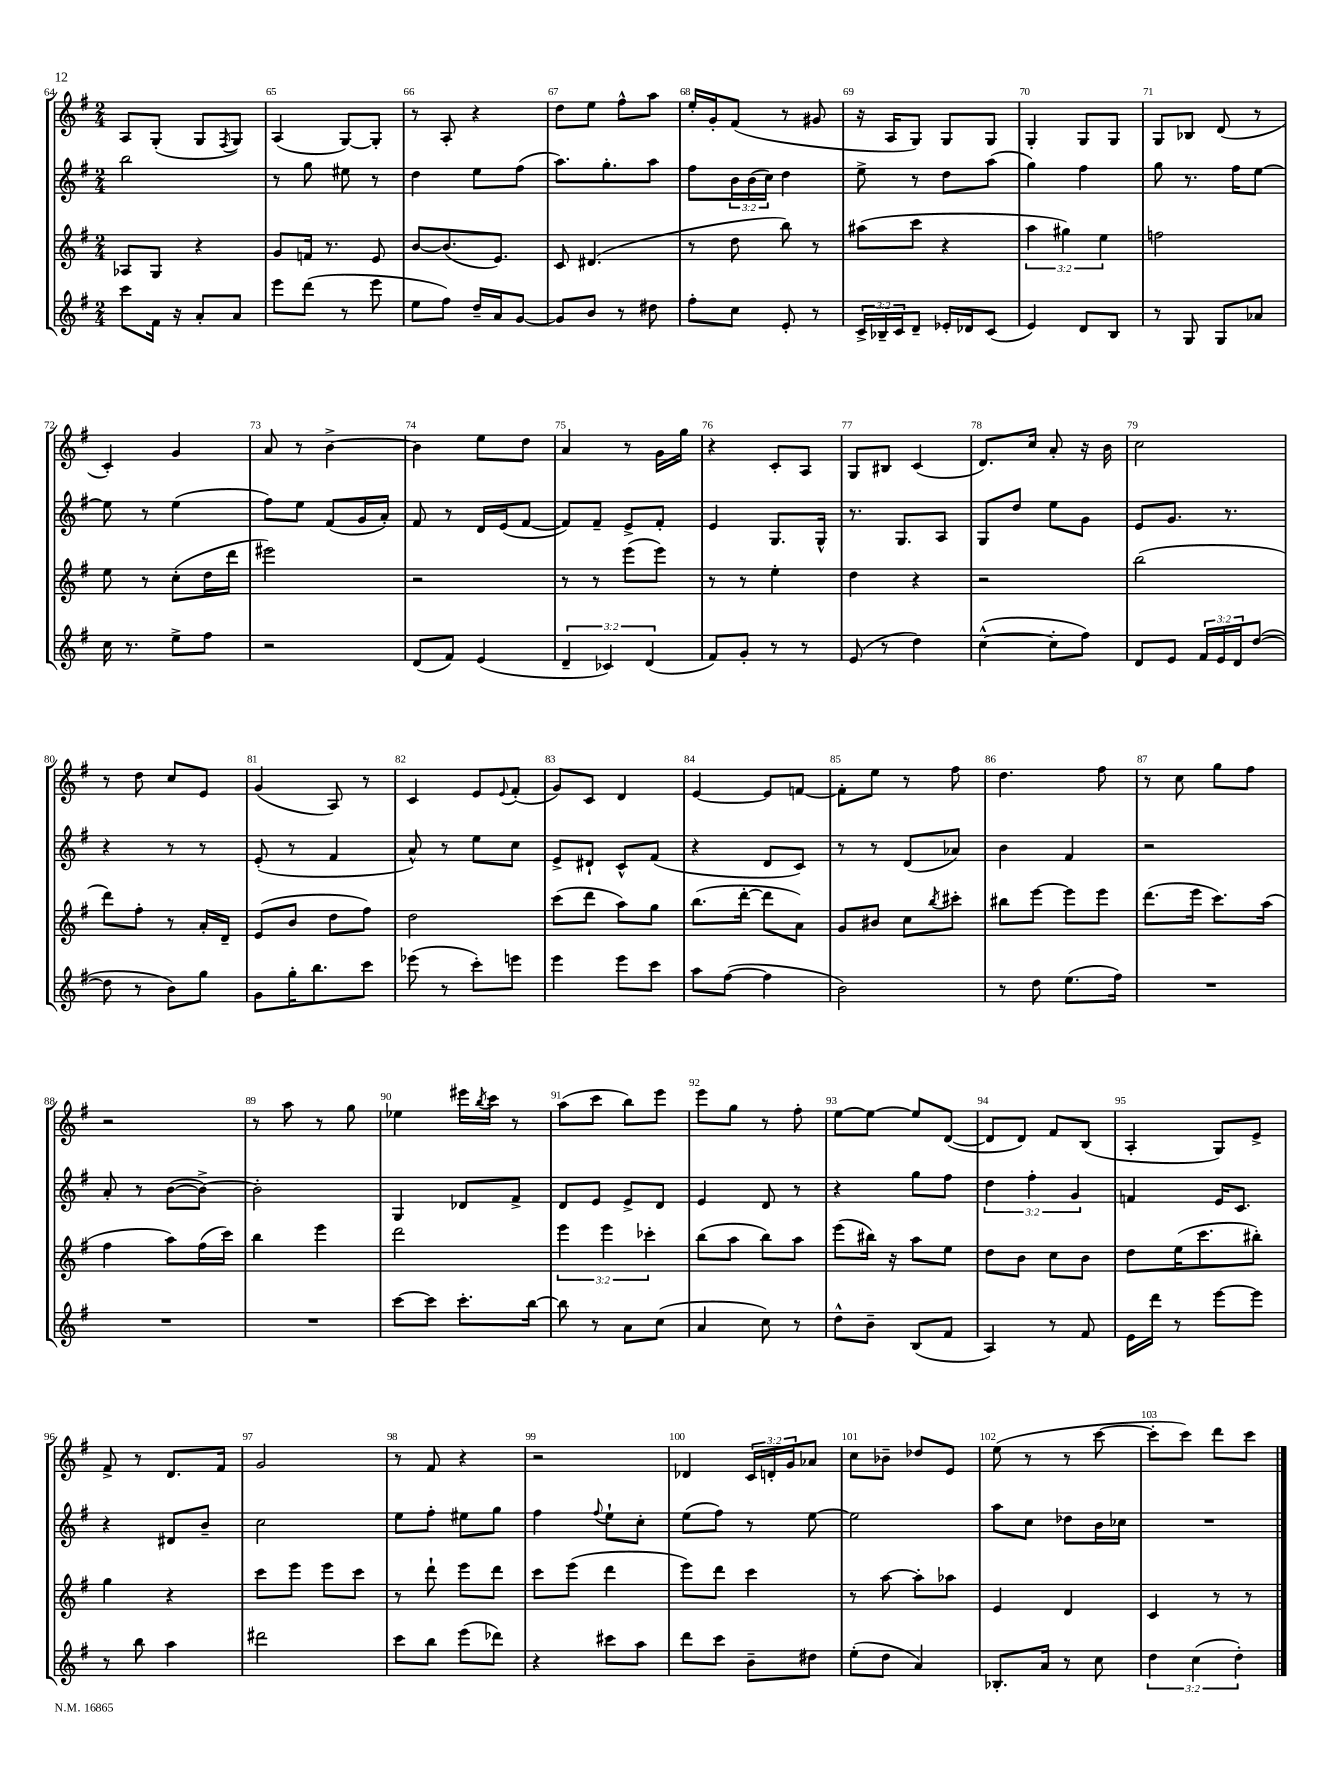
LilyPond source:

<<
\new StaffGroup <<
\new Staff = "s0" {
    \clef treble \key g \major \numericTimeSignature \time 2/4 \override Staff.TupletNumber.text = #tuplet-number::calc-fraction-text
    a8 g8-.( g8 \acciaccatura { fis8 } g8) |
    a4( g8~) g8-. |
    r8 a8-. r4 |
    d''8 e''8 fis''8-^ a''8 |
    e''16-. g'16-. fis'8( r8 gis'8 |
    r16 a16 g8) g8 g8 |
    g4-. g8 g8 |
    g8 bes8 d'8( r8 |
    c'4-.) g'4 |
    a'8 r8 b'4~-> |
    b'4 e''8 d''8 |
    a'4 r8 g'16 g''16 |
    r4 c'8-. a8 |
    g8 bis8 c'4( |
    d'8.) c''16 a'8-. r16 b'16 |
    c''2 |
    r8 d''8 c''8 e'8 |
    g'4( a8) r8 |
    c'4 e'8 \appoggiatura { e'8 } fis'8-.( |
    g'8) c'8 d'4 |
    e'4~ e'8 f'8~ |
    f'8-. e''8 r8 fis''8 |
    d''4. fis''8 |
    r8 c''8 g''8 fis''8 |
    r2 |
    r8 a''8 r8 g''8 |
    ees''4 eis'''16 \acciaccatura { b''8 } c'''16 r8 |
    a''8( c'''8 b''8) e'''8 |
    e'''8 g''8 r8 fis''8-. |
    e''8~ e''8~ e''8 d'8~( |
    d'8 d'8) fis'8 b8( |
    a4-. g8) e'8-> |
    fis'8-> r8 d'8. fis'16 |
    g'2 |
    r8 fis'8 r4 |
    r2 |
    des'4 \tuplet 3/2 { c'16 d'16-. g'16 } aes'8 |
    c''8 bes'8-- des''8 e'8 |
    e''8( r8 r8 c'''8~ |
    c'''8-. c'''8) d'''8 c'''8 \bar "|." |
}
\new Staff = "s1" {
    \clef treble \key g \major \numericTimeSignature \time 2/4 \override Staff.TupletNumber.text = #tuplet-number::calc-fraction-text
    b''2 |
    r8 g''8 eis''8 r8 |
    d''4 e''8 fis''8( |
    a''8.) g''8.-. a''8 |
    fis''8 \tuplet 3/2 { b'16 b'16( c''16) } d''4 |
    e''8-> r8 d''8 a''8( |
    g''4) fis''4 |
    g''8 r8. fis''16 e''8~ |
    e''8 r8 e''4( |
    fis''8) e''8 fis'8( g'16 a'16-.) |
    fis'8 r8 d'16 e'16( fis'8~ |
    fis'8) fis'8-- e'8-> fis'8-. |
    e'4 g8. g16-^ |
    r8. g8. a8 |
    g8 d''8 e''8 g'8 |
    e'8 g'8. r8. |
    r4 r8 r8 |
    e'8-.( r8 fis'4 |
    a'8-^) r8 e''8 c''8 |
    e'8-> dis'8-! c'8-^ fis'8( |
    r4 d'8 c'8) |
    r8 r8 d'8( aes'8) |
    b'4 fis'4 |
    r2 |
    a'8-. r8 b'8~( b'8~->) |
    b'2-. |
    g4 des'8 fis'8-> |
    d'8 e'8 e'8-> d'8 |
    e'4 d'8 r8 |
    r4 g''8 fis''8 |
    \tuplet 3/2 { d''4 fis''4-. g'4 } |
    f'4 e'16 c'8. |
    r4 dis'8 b'8-- |
    c''2 |
    e''8 fis''8-. eis''8 g''8 |
    fis''4 \appoggiatura { fis''8 } e''8-! c''8-. |
    e''8( fis''8) r8 e''8~ |
    e''2 |
    a''8 c''8 des''8 b'16 ces''16 |
    R2 \bar "|." |
}
\new Staff = "s2" {
    \clef treble \key g \major \numericTimeSignature \time 2/4 \override Staff.TupletNumber.text = #tuplet-number::calc-fraction-text
    aes8 g8 r4 |
    g'8 f'16 r8. e'8 |
    b'8~ b'8.( e'8.) |
    c'8 dis'4.( |
    r8 d''8 b''8) r8 |
    ais''8( c'''8 r4 |
    \tuplet 3/2 { a''4 gis''4) e''4 } |
    f''2 |
    e''8 r8 c''8-.( d''16 d'''16 |
    eis'''2) |
    r2 |
    r8 r8 e'''8( e'''8) |
    r8 r8 e''4-. |
    d''4 r4 |
    r2 |
    b''2( |
    d'''8) fis''8-. r8 a'16-. d'16-- |
    e'8( b'8 d''8 fis''8) |
    d''2 |
    c'''8( d'''8 a''8) g''8 |
    b''8.( d'''16~-. d'''8 a'8) |
    g'8 bis'8 c''8 \acciaccatura { b''8 } cis'''8-. |
    bis''8 e'''8~ e'''8 e'''8 |
    d'''8.( e'''16 c'''8.) a''16( |
    fis''4 a''8) fis''16( c'''16) |
    b''4 e'''4 |
    d'''2 |
    \tuplet 3/2 { e'''4 e'''4 ces'''4-. } |
    b''8( a''8 b''8) a''8 |
    e'''8( bis''16) r16 a''8 e''8 |
    d''8 b'8 c''8 b'8 |
    d''8 e''16( c'''8. bis''8-.) |
    g''4 r4 |
    c'''8 e'''8 e'''8 c'''8 |
    r8 d'''8-! e'''8 d'''8 |
    c'''8 e'''8( d'''4 |
    e'''8) d'''8 c'''4 |
    r8 a''8~ a''8-. aes''8 |
    e'4 d'4 |
    c'4 r8 r8 \bar "|." |
}
\new Staff = "s3" {
    \clef treble \key g \major \numericTimeSignature \time 2/4 \override Staff.TupletNumber.text = #tuplet-number::calc-fraction-text
    c'''8 fis'16 r16 a'8-. a'8 |
    e'''8 d'''8( r8 e'''8 |
    e''8 fis''8) d''16-- a'16 g'8~ |
    g'8 b'8 r8 dis''8 |
    fis''8-. c''8 e'8-. r8 |
    \tuplet 3/2 { c'16-> bes16-- c'16 } d'8-- ees'16-. des'16 c'8( |
    e'4) d'8 b8 |
    r8 g8 g8 aes'8 |
    c''16 r8. e''8-> fis''8 |
    r2 |
    d'8( fis'8) e'4( |
    \tuplet 3/2 { d'4-- ces'4) d'4( } |
    fis'8) g'8-. r8 r8 |
    e'8( r8 d''4) |
    c''4~-^( c''8-. fis''8) |
    d'8 e'8 \tuplet 3/2 { fis'16 e'16 d'16 } d''8~( |
    d''8 r8 b'8) g''8 |
    g'8 g''16-. b''8. c'''8 |
    ees'''8( r8 c'''8-.) e'''8 |
    e'''4 e'''8 c'''8 |
    a''8 fis''8~( fis''4 |
    b'2) |
    r8 d''8 e''8.( fis''16) |
    R2 |
    R2 |
    R2 |
    c'''8~ c'''8 c'''8.-. b''16~ |
    b''8 r8 a'8 c''8( |
    a'4 c''8) r8 |
    d''8-^ b'8-- b8( fis'8 |
    a4) r8 fis'8 |
    e'16 d'''16 r8 e'''8~ e'''8 |
    r8 b''8 a''4 |
    dis'''2 |
    c'''8 b''8 e'''8( des'''8) |
    r4 cis'''8 a''8 |
    d'''8 c'''8 b'8-- dis''8 |
    e''8-.( d''8 a'4) |
    bes8.-. a'16 r8 c''8 |
    \tuplet 3/2 { d''4 c''4( d''4-.) } \bar "|." |
}
>>
>>
\layout { \context { \Score currentBarNumber = #64 \override BarNumber.break-visibility = ##(#f #t #t) barNumberVisibility = #all-bar-numbers-visible } }
